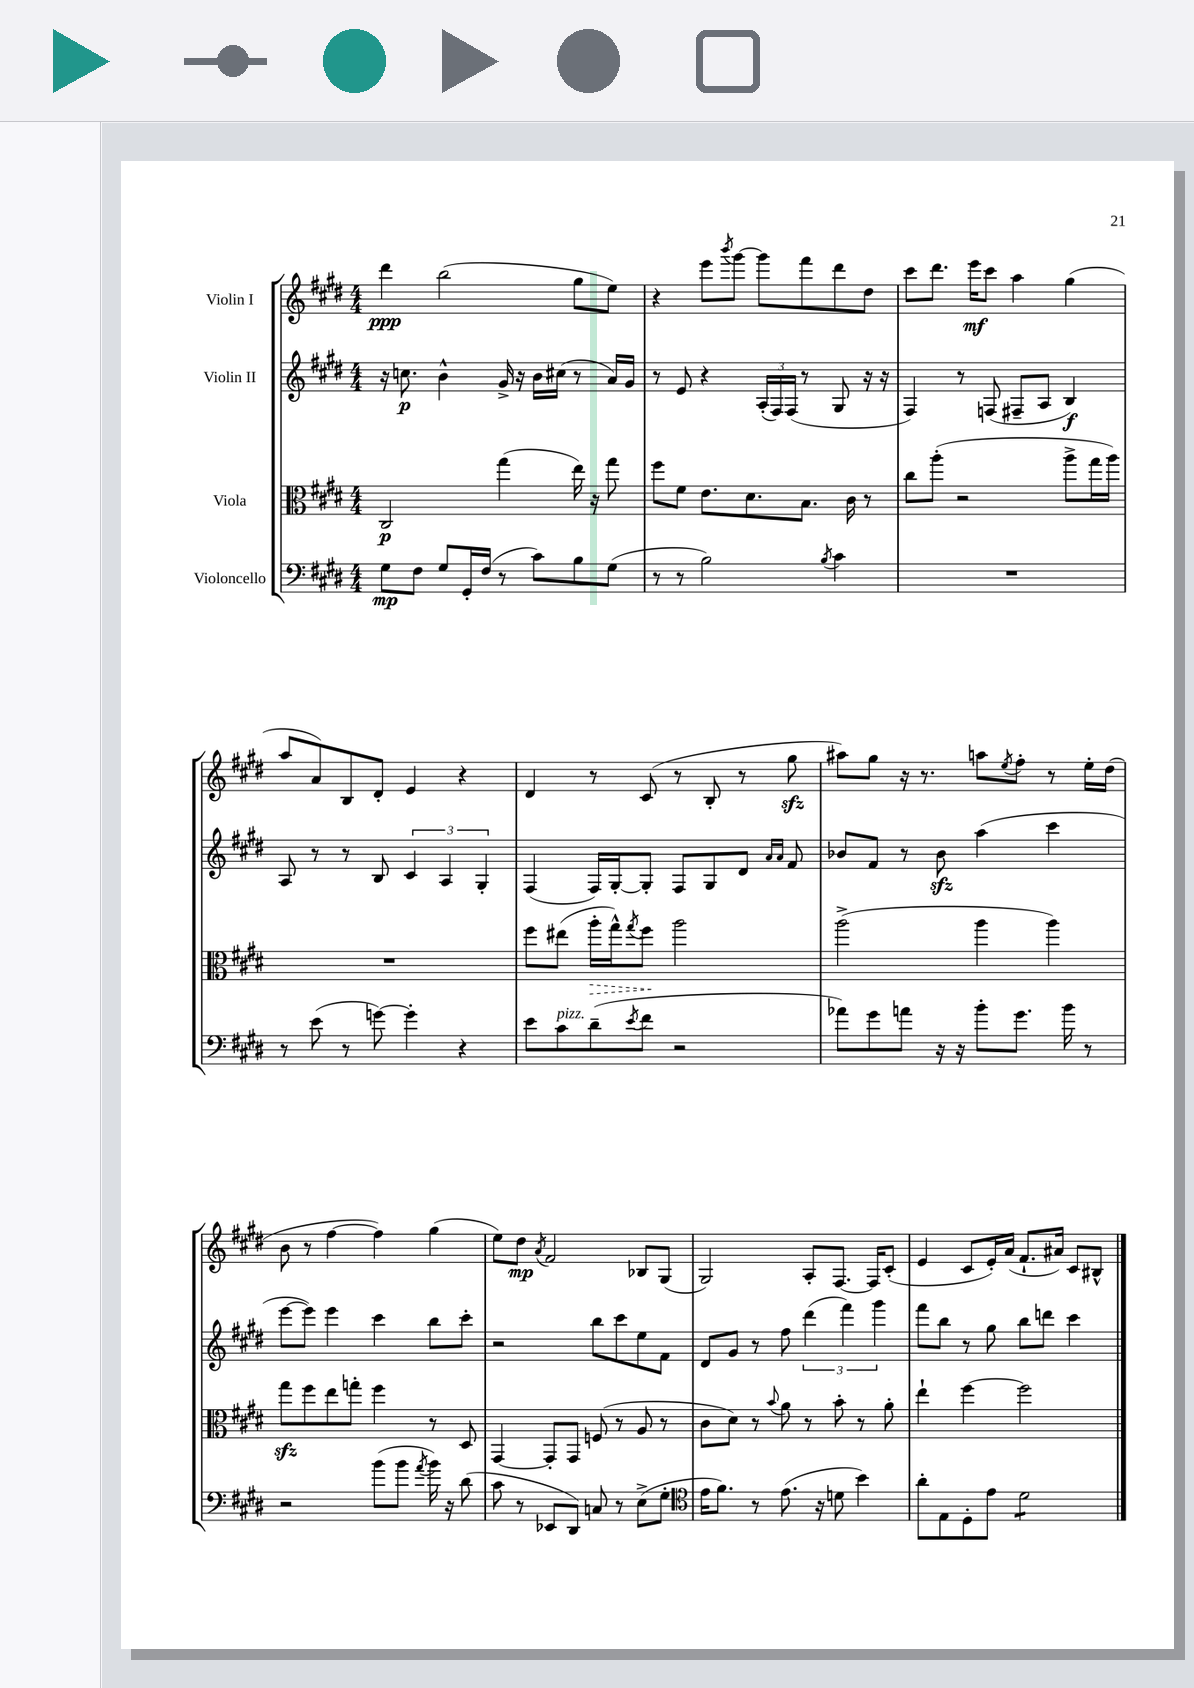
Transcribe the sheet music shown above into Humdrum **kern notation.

**kern	**kern	**kern	**kern
*staff4	*staff3	*staff2	*staff1
*clefF4	*clefC3	*clefG2	*clefG2
*k[f#c#g#d#]	*k[f#c#g#d#]	*k[f#c#g#d#]	*k[f#c#g#d#]
*M4/4	*M4/4	*M4/4	*M4/4
8G#	2C#	16r	4ddd#
.	.	8.cc	.
8F#	.	.	.
8G#	.	4b^^	(2bb
16GG#'	.	.	.
(16F#	.	.	.
8r	(4gg#	16g#^	.
.	.	16r	.
8c#)	.	16b	.
.	.	(16cc#	.
8B	16ee)	8r	8gg#
.	16r	.	.
(8G#	8gg#	16a)	8ee)
.	.	16g#	.
=	=	=	=
8r	8ff#	8r	4r
8r	8f#	8e	.
2B)	8.e	4r	8eee
.	.	.	8qbbb
.	.	.	[8ggg#
.	8.d#	.	.
.	.	(24A'	8ggg#]
.	.	24F#)	.
.	.	(24F#	.
.	8.B	8r	8fff#
8qB	.	.	.
4c#	.	8G#	8ddd#
.	16c#	.	.
.	8r	16r	8dd#
.	.	16r	.
=	=	=	=
1r	8cc#	4F#)	8ccc#
.	(8aa'	.	8.ddd#
.	2r	8r	.
.	.	.	16eee
.	.	(8F	8ccc#
.	.	8F#~	4aa
.	.	8A	.
.	8aa^	4B)	(4gg#
.	16gg#	.	.
.	16aa)	.	.
=	=	=	=
8r	1r	8A	8aa
(8e	.	8r	8a)
8r	.	8r	8B
[8g)	.	8B	8d#'
4g']	.	6c#	4e
.	.	6A	.
4r	.	.	4r
.	.	6G#'	.
=	=	=	=
8e	8ff#	(4F#	4d#
8c#	(8ee#	.	.
(8d#~	16aa'	16F#)	8r
.	16gg#^^)	[16G#'	.
8qe	8qgg#	.	.
8f#	8ff#	8G#']	(8c#
2r	2aa	8F#	8r
.	.	8G#	8B'
.	.	8d#	8r
.	.	16qqa	.
.	.	16qqa	.
.	.	8f#	8gg#
=	=	=	=
8a-)	(2aa^	8b-	8aa#)
8g#	.	8f#	8gg#
8a	.	8r	16r
.	.	.	8.r
16r	.	8b-	.
16r	.	.	.
8b'	4aa	(4aa	8aa
.	.	.	8qee
8.g#	.	.	8ff#'
.	4aa)	4ccc#	8r
16b	.	.	.
8r	.	.	16ee'
.	.	.	(16dd#
=	=	=	=
2r	8gg#	[8eee	8b
.	8ff#	8eee])	8r
.	8ee	4eee	[4ff#
.	8gg'	.	.
(8b	4ff#	4ccc#	4ff#])
8b	.	.	.
8qa	.	.	.
16b)	8r	8bb	(4gg#
16r	.	.	.
(8d#	8D#	8ccc#'	.
=	=	=	=
8c#	[4GG#	2r	8ee)
8r	.	.	8dd#
.	.	.	8qa
8EE-	8GG#']	.	2f#
8DD#)	8GG#	.	.
8C	(8F	8bb	.
8r	8r	8ccc#	.
(8E^	8A	8ee	8B-
8G#'	8r	8f#	(8G#
=	=	=	=
*clefC4	*	*	*
16e	8c#	8d#	2G#)
8.f#)	.	.	.
.	8d#)	8g#	.
8r	8r	8r	.
.	8qqb	.	.
(8.e	8a	8ff#	.
.	8r	(6ddd#	8A'
16r	.	.	.
8d	8b'	.	[8.F#
.	.	6fff#)	.
4b)	8r	.	.
.	.	.	16F#]
.	.	6ggg#	.
.	8a'	.	(8c#'
=	=	=	=
8a'	4ee`	8fff#	4e
8E	.	8bb	.
8D#'	[4ff#	8r	8c#
8e	.	8gg#	16e')
.	.	.	(16a
2d#	2ff#]	8bb	8.f#`
.	.	8ddd	.
.	.	.	16a#)
.	.	4ccc#	8c#
.	.	.	8B#^^
==	==	==	==
*-	*-	*-	*-
